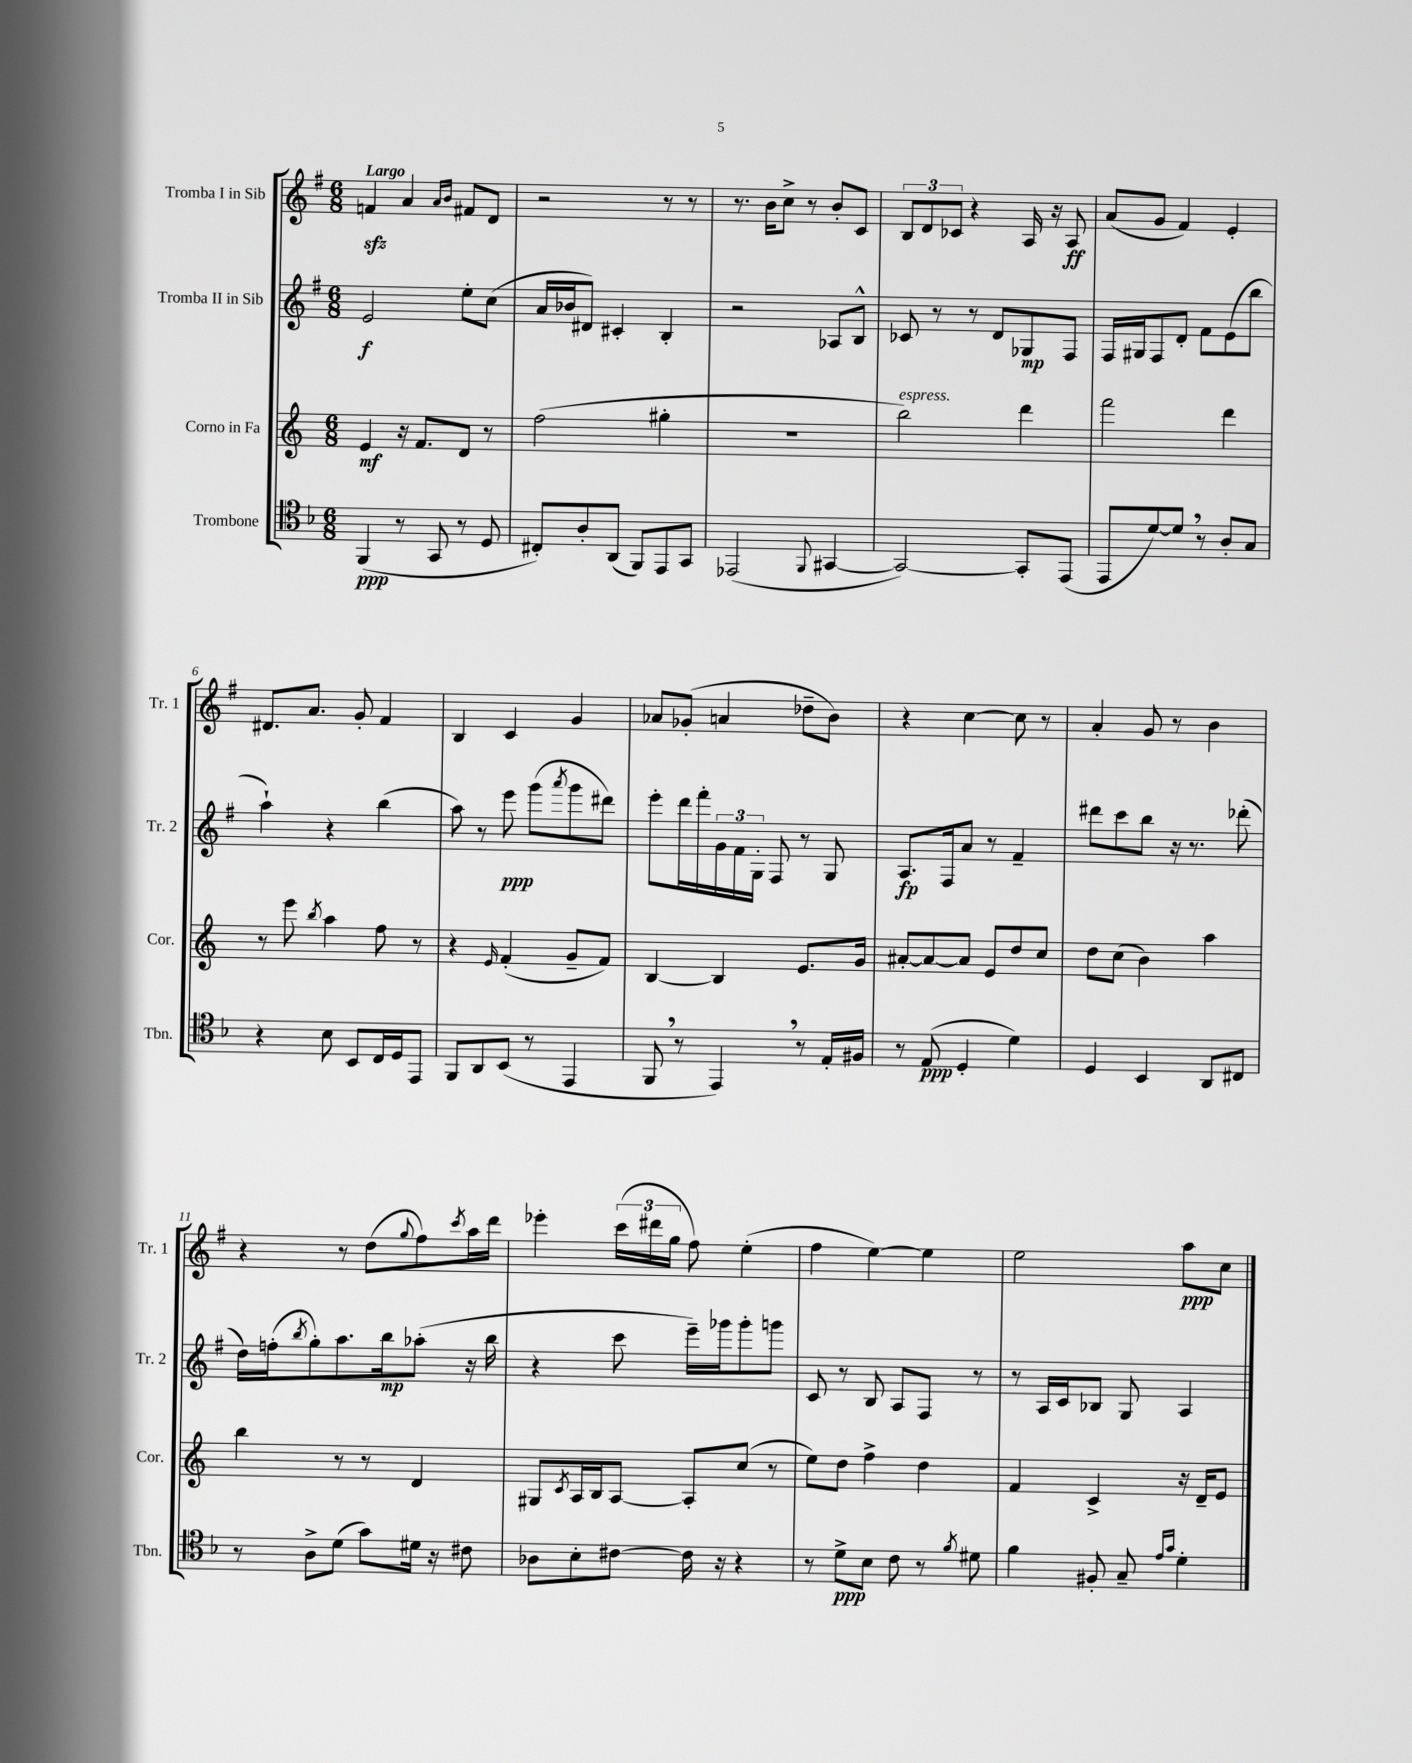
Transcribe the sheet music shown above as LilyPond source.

<<
\new StaffGroup <<
\new Staff = "s0" \with { instrumentName = "Tromba I in Sib" shortInstrumentName = "Tr. 1" } {
    \clef treble \key g \major \numericTimeSignature \time 6/8 \tempo "Largo"
    f'4\sfz a'4 \grace { a'16 b'16 } fis'8 d'8 |
    r2 r8 r8 |
    r8. b'16 c''8-> r8 b'8-. c'8 |
    \tuplet 3/2 { b8 d'8 ces'8 } r4 a16 r16 a8\ff |
    a'8( g'8 fis'4) e'4-. |
    dis'8. a'8. g'8-. fis'4 |
    b4 c'4 g'4 |
    aes'8 ges'8-.( a'4 des''8-- b'8) |
    r4 c''4~ c''8 r8 |
    a'4-. g'8 r8 b'4 |
    r4 r8 d''8( \appoggiatura { g''8 } fis''8) \acciaccatura { c'''8 } a''16 d'''16 |
    ees'''4-. \tuplet 3/2 { c'''16( dis'''16 g''16 } fis''8) e''4-.( |
    fis''4 e''4~) e''4 |
    e''2 a''8\ppp c''8 \bar "|." |
}
\new Staff = "s1" \with { instrumentName = "Tromba II in Sib" shortInstrumentName = "Tr. 2" } {
    \clef treble \key g \major \numericTimeSignature \time 6/8
    e'2\f e''8-. c''8( |
    a'16 bes'16 dis'8) cis'4-. b4-. |
    r2 aes8 b8-^ |
    ces'8 r8 r8 d'8 ges8\mp fis8 |
    fis16 gis16 fis8 d'8-. fis'8 e'8( b''8 |
    a''4-!) r4 b''4( |
    a''8) r8 e'''8\ppp g'''8( \acciaccatura { a'''8 } g'''8 dis'''8) |
    e'''8-. d'''16 fis'''16-. \tuplet 3/2 { g'16 fis'16 g16-. } fis8 r8 g8 |
    a8.\fp fis16 a'8 r8 fis'4-- |
    dis'''8 c'''8 b''8 r16 r8. des'''8-.( |
    d''16) f''16-.( \acciaccatura { b''8 } g''8-.) a''8. b''16\mp aes''8-.( r16 b''16 |
    r4 c'''8 e'''16--) ges'''16 ges'''8-. g'''8 |
    c'8 r8 b8 a8 fis8 r8 |
    r8 a16 c'16 bes8 g8 a4 \bar "|." |
}
\new Staff = "s2" \with { instrumentName = "Corno in Fa" shortInstrumentName = "Cor." } {
    \clef treble \key c \major \numericTimeSignature \time 6/8
    e'4\mf r16 f'8. d'8 r8 |
    f''2( gis''4-. |
    R2. |
    b''2^\markup { \italic "espress." }) d'''4 |
    f'''2 d'''4 |
    r8 e'''8 \acciaccatura { b''8 } a''4 f''8 r8 |
    r4 \grace { e'16 } f'4-.( g'8-- f'8) |
    b4~ b4 e'8. g'16 |
    ais'8~-. ais'8~ ais'8 e'8 d''8 c''8 |
    d''8 c''8( b'4) a''4 |
    b''4 r8 r8 d'4 |
    gis8 \acciaccatura { c'8 } a16 b16 a8~ a8-. c''8( r8 |
    e''8) d''8 f''4-> d''4 |
    f'4 c'4-> r16 d'16-- e'8 \bar "|." |
}
\new Staff = "s3" \with { instrumentName = "Trombone" shortInstrumentName = "Tbn." } {
    \clef tenor \key f \major \numericTimeSignature \time 6/8
    f,4\ppp( r8 g,8 r8 d8 |
    cis8-.) a8-. a,8( f,8) e,8 g,8 |
    ees,2( \appoggiatura { f,8 } gis,4~ |
    gis,2~) gis,8-. e,8( |
    e,8 d'8~) d'8 \breathe r8 a8-. g8 |
    r4 bes8 bes,8 c16 d16 e,8 |
    f,8 a,8 bes,8( r8 e,4 |
    f,8 \breathe r8 e,4) \breathe r8 e16-. fis16 |
    r8 e8\ppp( d4-. d'4) |
    d4 bes,4 a,8 cis8 |
    r8 a8-> d'8( g'8) dis'16 r16 cis'8 |
    aes8 bes8-. cis'8~ cis'16 r16 r4 |
    r8 d'8->\ppp bes8 c'8 r8 \acciaccatura { f'8 } dis'8 |
    f'4 fis8-. g8-- \grace { e'16 g'16 } d'4-. \bar "|." |
}
>>
>>
